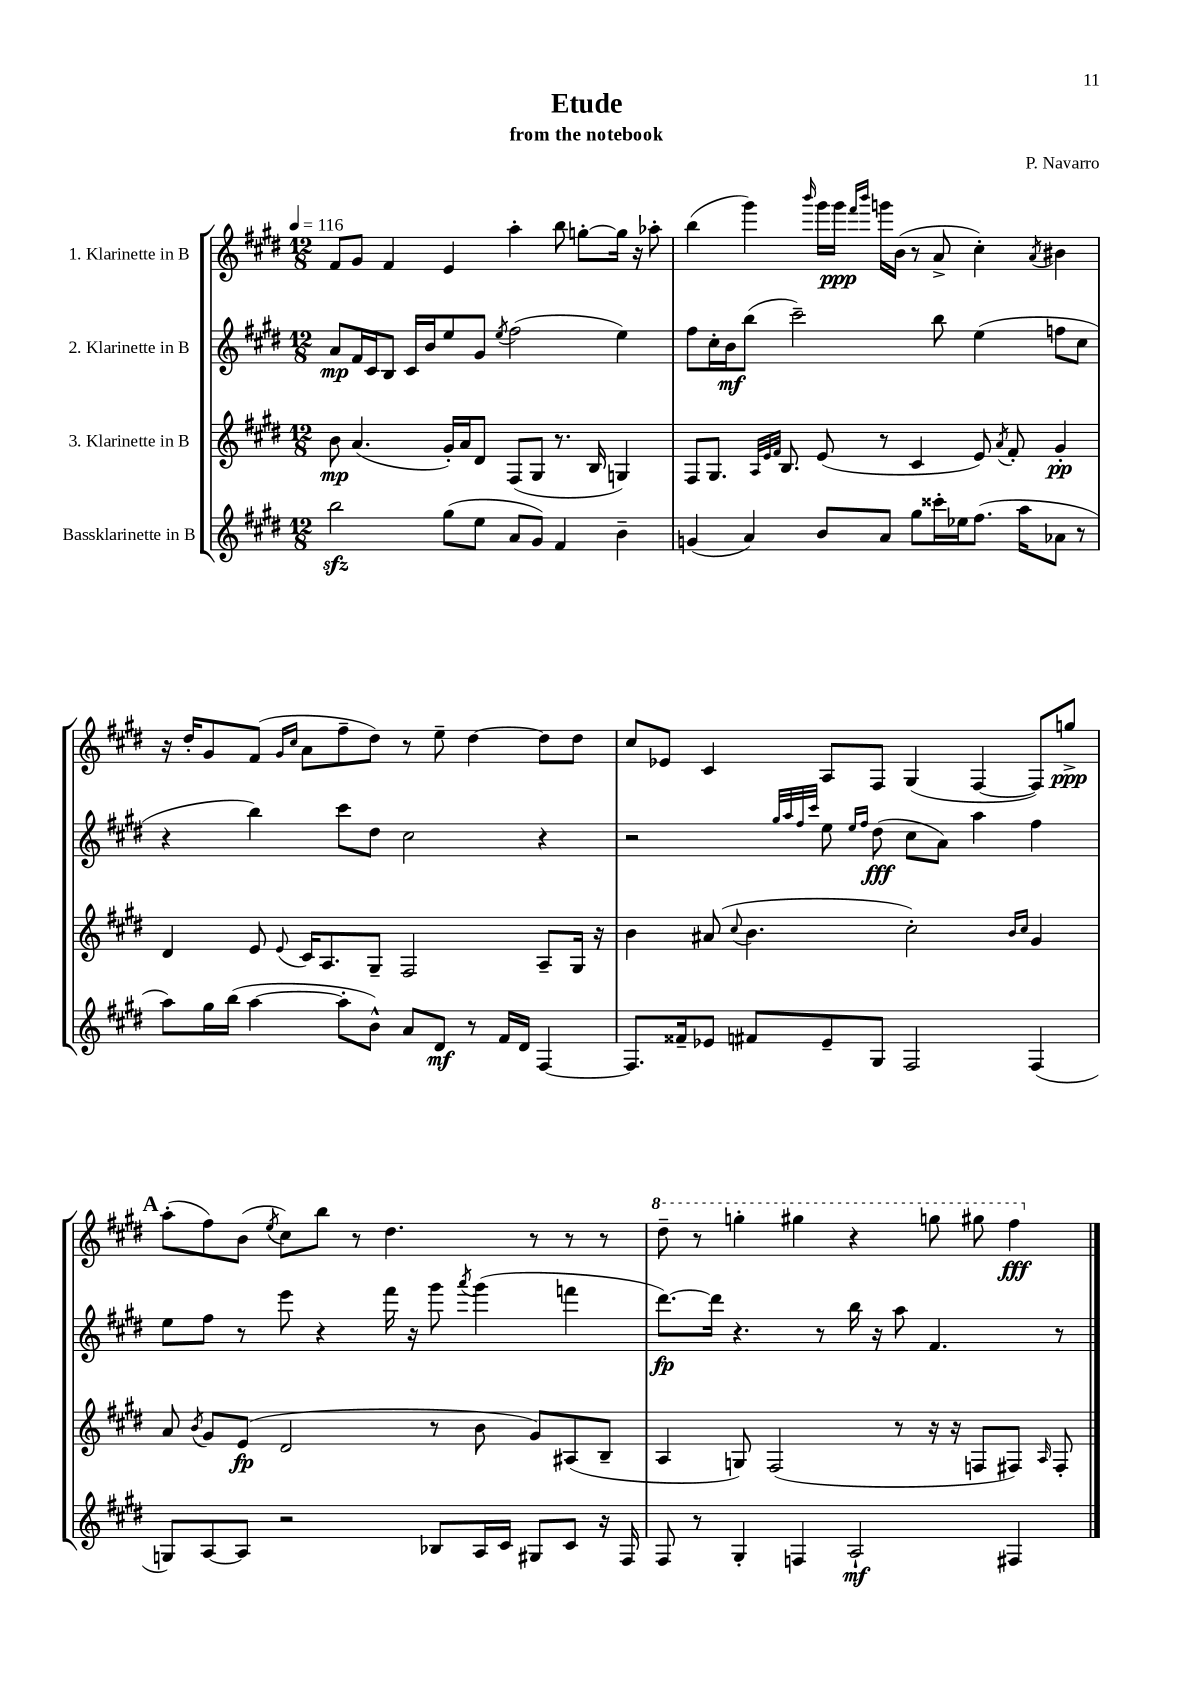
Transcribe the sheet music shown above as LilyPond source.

\header { title = "Etude" composer = "P. Navarro" subtitle = "from the notebook" }
<<
\new StaffGroup <<
\new Staff = "s0" \with { instrumentName = "1. Klarinette in B" } {
    \clef treble \key e \major \numericTimeSignature \time 12/8 \tempo 4 = 116
    \autoBeamOff fis'8[ gis'8] fis'4 e'4 a''4-. b''8 g''8[~-. g''16] r16 aes''8-. |
    b''4( gis'''4) \grace { b'''16 } gis'''16[ gis'''16]\ppp \grace { fis'''16[ b'''16] } g'''16[ b'16]( r8 a'8-> cis''4-.) \acciaccatura { a'8 } bis'4 |
    r16 dis''16[-. gis'8 fis'8]( \grace { gis'16[ cis''16] } a'8[ fis''8-- dis''8]) r8 e''8-- dis''4~ dis''8[ dis''8] |
    cis''8[ ees'8] cis'4 a8[ fis8] gis4( fis4~ fis8[) g''8]->\ppp |
    \mark \markup { \bold "A" } a''8[-.( fis''8) b'8]( \acciaccatura { e''8 } cis''8[) b''8] r8 dis''4. r8 r8 r8 |
    \ottava #1 dis'''8-- r8 g'''4-. gis'''4 r4 g'''8 gis'''8 fis'''4\fff \ottava #0 \bar "|." |
}
\new Staff = "s1" \with { instrumentName = "2. Klarinette in B" } {
    \clef treble \key e \major \numericTimeSignature \time 12/8
    \autoBeamOff a'8[\mp fis'16 cis'16 b8] cis'16[ b'16 e''8 gis'8] \acciaccatura { e''8 } fis''2( e''4) |
    fis''8[ cis''16-. b'16\mf b''8]( cis'''2--) b''8 e''4( f''8[ cis''8] |
    r4 b''4) cis'''8[ dis''8] cis''2 r4 |
    r2 \grace { gis''32[ a''32 fis''32 cis'''32] } e''8 \grace { e''16[ fis''16] } dis''8\fff( cis''8[ a'8]) a''4 fis''4 |
    \mark \markup { \bold "A" } e''8[ fis''8] r8 e'''8 r4 fis'''16 r16 gis'''8 \acciaccatura { a'''8 } gis'''4( f'''4 |
    dis'''8.[~\fp) dis'''16] r4. r8 b''16 r16 a''8 fis'4. r8 \bar "|." |
}
\new Staff = "s2" \with { instrumentName = "3. Klarinette in B" } {
    \clef treble \key e \major \numericTimeSignature \time 12/8
    \autoBeamOff b'8\mp a'4.( gis'16[-.) a'16 dis'8] fis8[( gis8] r8. b16 g4) |
    fis8[ gis8.] \grace { a32[ e'32 fis'32] } b8. e'8( r8 cis'4 e'8) \acciaccatura { a'8 } fis'8-. gis'4-.\pp |
    dis'4 e'8 \appoggiatura { e'8 } cis'16[ a8. gis8]-- fis2 a8[-- gis16] r16 |
    b'4 ais'8( \appoggiatura { cis''8 } b'4. cis''2-.) \grace { b'16[ cis''16] } gis'4 |
    \mark \markup { \bold "A" } a'8 \acciaccatura { b'8 } gis'8[ e'8]\fp( dis'2 r8 b'8 gis'8[) ais8( b8]-- |
    a4 g8) fis2( r8 r16 r16 f8[ fis8]) \grace { a16 } fis8-. \bar "|." |
}
\new Staff = "s3" \with { instrumentName = "Bassklarinette in B" } {
    \clef treble \key e \major \numericTimeSignature \time 12/8
    \autoBeamOff b''2\sfz gis''8[( e''8] a'8[ gis'8]) fis'4 b'4-- |
    g'4( a'4) b'8[ a'8] gis''8[ cisis'''16-. ees''16 fis''8.]( a''16[ aes'8] r8 |
    a''8[) gis''16 b''16]( a''4~ a''8[-. b'8]-^) a'8[ dis'8]\mf r8 fis'16[ dis'16] fis4~ |
    fis8.[ fisis'16-- ees'8] fis'8[ ees'8-- gis8] fis2 fis4( |
    \mark \markup { \bold "A" } g8[) a8~ a8] r2 bes8[ a16 cis'16] gis8[ cis'8] r16 fis16 |
    fis8 r8 gis4-. f4 a2-!\mf fis4 \bar "|." |
}
>>
>>
\layout { \context { \Score \remove "Bar_number_engraver" } }
